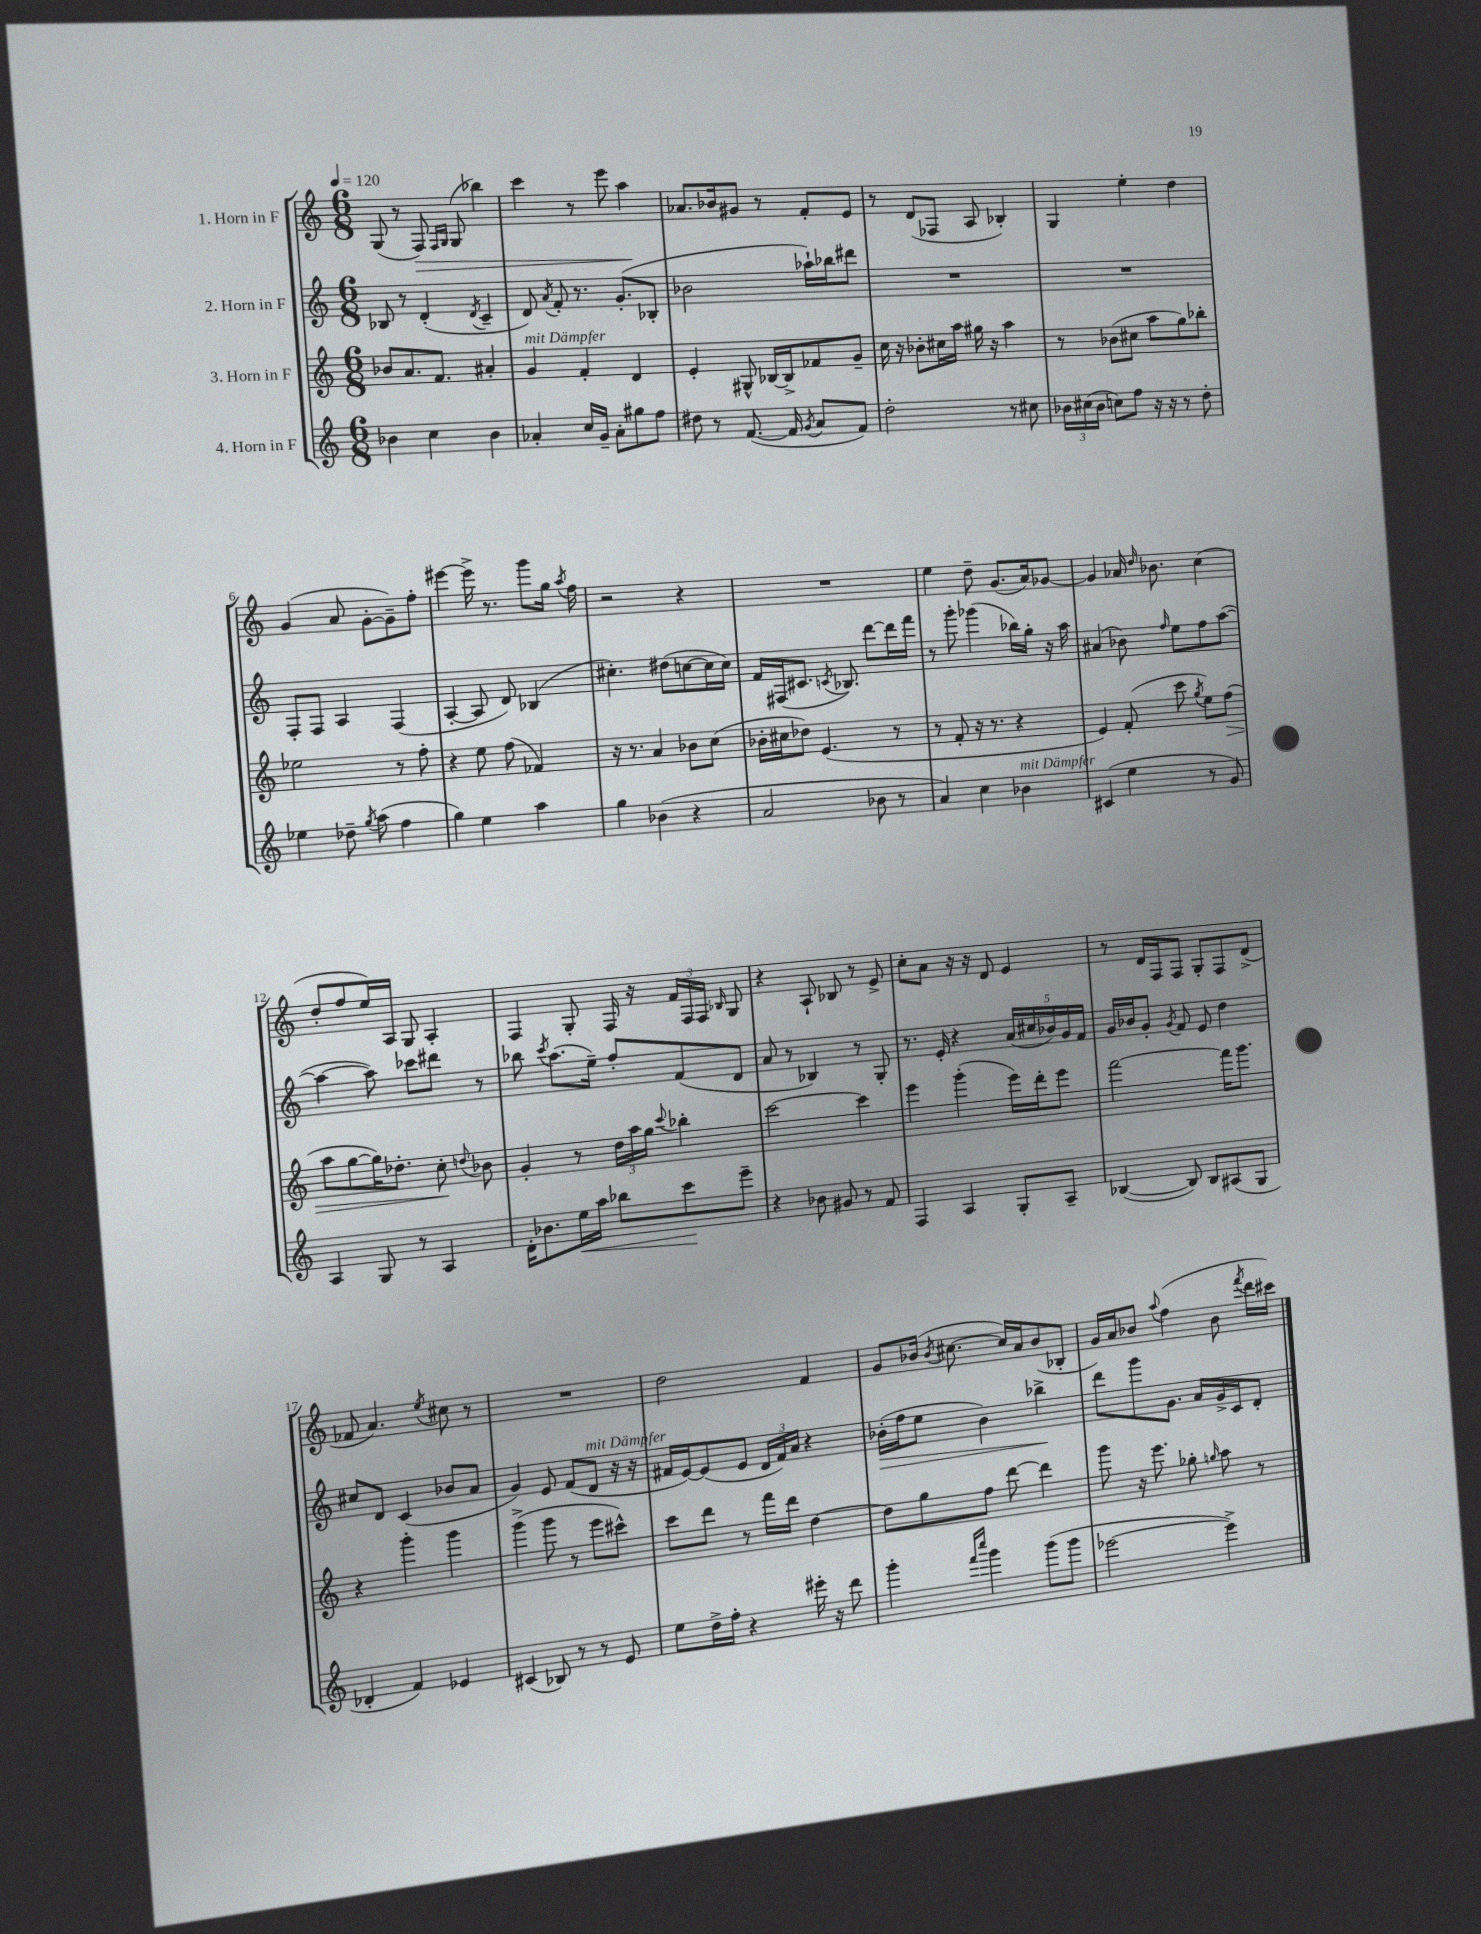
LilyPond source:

<<
\new StaffGroup <<
\new Staff = "s0" \with { instrumentName = "1. Horn in F" } {
    \clef treble \key c \major \numericTimeSignature \time 6/8 \tempo 4 = 120
    \autoBeamOff g8( r8 f8\>) \grace { f16[ g16] } g8( bes''4) |
    c'''4 r8 e'''8 a''4\! |
    aes'8.[ bes'16 gis'8] r8 f'8[-. e'8] |
    r8 d'8[( fes8] a8 bes4-.) |
    g4 e''4-. d''4 |
    g'4( a'8 g'8[~-. g'8--) f''8]-. |
    eis'''4~ eis'''16-> r8. g'''8[ g''16] \acciaccatura { a''8 } f''16 |
    r2 r4 |
    R2. |
    e''4 d''8-- g'8.[( a'16) ges'8]~ |
    ges'4 aes'16 \grace { d''16 } bes'8. c''4( |
    d''8[-. f''8 e''16) a16] g8 a4-. |
    f4 g8-. f16 r16 \tuplet 3/2 { f'16[ f16 f16] } \grace { bes16 } g8 |
    r4 a8-! bes8 r8 e'8-> |
    c''8[-. a'8] r16 r16 d'8 e'4 |
    r8 d'16[ f16 f8] g8[-. f8 d'8]->( |
    fes'8 a'4.) \acciaccatura { e''8 } cis''8 r8 |
    R2. |
    d''2 f'4 |
    g'8[ bes'16]( \acciaccatura { bes'8 } cis''8.~ cis''16[) a'16 bes'8( bes8]-. |
    g'16[) a'16 bes'8] \appoggiatura { a''8 } f''4( bes'8 \acciaccatura { f'''8 } d'''16[ cis'''16]) \bar "|." |
}
\new Staff = "s1" \with { instrumentName = "2. Horn in F" } {
    \clef treble \key c \major \numericTimeSignature \time 6/8
    \autoBeamOff bes8 r8 d'4-.( \acciaccatura { d'8 } c'4-- |
    d'8) \acciaccatura { a'8 } f'8-. r8. g'8.[-.( bes8]-. |
    bes'2 aes''16[-!) bes''16 dis'''8] |
    R2. |
    R2. |
    f8[-. f8] a4 f4( |
    a4~-. a8 d'8) bes4( |
    cis''4.-.) dis''8[( c''8~ c''16 c''16]) |
    f'16[ fis16( cis'8.] \acciaccatura { c'8 } bes8.) d'''8[~ d'''16 f'''16] |
    r8 g'''8-. ges'''4( bes''16[) g''16]-. r16 a''16 |
    ais'4( bes'8) \grace { f''16 } e''8[ f''8 a''8]~( |
    a''4~ a''8) ces'''8[ dis'''8] r8 |
    bes''8 \acciaccatura { c'''8 } a''8.[( e''16]--) f''8[-. f'8( d'8] |
    a'8 r8 bes4) r8 g8-. |
    r8. e'16-. r4 \tuplet 5/4 { a'16[( cis''16 bes'16) g'16 f'16] } |
    g'16[ bes'16 g'8]-. \acciaccatura { g'8 } f'8 e'8 d''4 |
    cis''8[ d'8] c'4( bes'8[ a'8] |
    g'4) e'8 f'8[( d'8]^\markup { \italic "mit Dämpfer" } r16 r16 |
    fis'16[ e'16~) e'8( e'8] \tuplet 3/2 { d'16[ fis'16) a'16] } r4 |
    bes'16[-.\>( f''16 e''8] bes'4) bes''4->\! |
    d'''8[ g'''8 g'8.] a'16[ g'16-> c'16 d'8]-. \bar "|." |
}
\new Staff = "s2" \with { instrumentName = "3. Horn in F" } {
    \clef treble \key c \major \numericTimeSignature \time 6/8
    \autoBeamOff bes'8[ a'8. f'8.] ais'4-. |
    g'4^\markup { \italic "mit Dämpfer" } f'4-. d'4 |
    e'4-. gis8-^ bes16[~ bes16-> fes'8 g'8]-- |
    c''16 r16 bes'8[-. cis''16 a''16] gis''16 r16 a''4 |
    r8 bes'8[( cis''8] a''8[ g''8) bes''8]-. |
    ees''2 r8 f''8-. |
    r4 e''8 f''8( fes'4) |
    r16 r8. a'4 bes'8[ c''8]( |
    bes'16[-. cis''16 des''8]) e'4.( r8 |
    r8 f'8-. r16 r8. r4 |
    e'4) f'8-.( c'''8 \acciaccatura { g''8 } e''8[) f''8]\>( |
    a''8[ g''8~ g''16) des''8.]-. c''8-.\! \appoggiatura { d''8 } bes'8 |
    g'4-. r8 \tuplet 3/2 { d''16[ a''16 g''16] } \appoggiatura { c'''8 } bes''4-. |
    c'''2~ c'''4 |
    e'''4 g'''4-.( e'''16[) d'''16-. e'''8] |
    f'''2~ f'''16[ g'''8.] |
    r4 g'''4-. g'''4 |
    g'''4->( g'''8 r8 e'''8[ cis'''8]-^) |
    c'''8[ d'''8] r8 f'''16[ d'''16] d''4~ |
    d''8[ g''8 f''8] d'''8~ d'''4 |
    g'''8 r16 e'''8. ges''8-. \grace { g''16 } a''8 r8 \bar "|." |
}
\new Staff = "s3" \with { instrumentName = "4. Horn in F" } {
    \clef treble \key c \major \numericTimeSignature \time 6/8
    \autoBeamOff bes'4 c''4 bes'4 |
    aes'4-. c''16[ g'16]-- aes'8[-. gis''8 f''8] |
    dis''8 r8 f'8.~( f'16 \acciaccatura { g'8 } a'8[ f'8]) |
    d''2-. r8 cis''8 |
    \tuplet 3/2 { bes'16[ cis''16( bes'16] } c''8[) f''8] r16 r16 r8 d''8-. |
    ees''4 des''8-- \acciaccatura { g''8 } a''8( f''4 |
    g''4) e''4 a''4 |
    g''4 bes'4( r4 |
    a'2 bes'8 r8 |
    a'4) c''4 bes'4^\markup { \italic "mit Dämpfer" } |
    cis'4( e''4 r8 g'8) |
    a4 g8 r8 a4 |
    d'16[-. bes'8. e''16\< a''16] bes''8[ c'''8\! e'''8]-- |
    r4 bes'8 gis'8 r8 f'8 |
    f4 a4 g8[-. a8]-- |
    bes4~( bes8) bes8[ ais8( g8] |
    des'4-. f'4) ees'4 |
    cis'4( bes8) r8 r8 e'8 |
    e''8[ d''16-> f''16]-. r4 eis'''16-. r16 d'''8 |
    g'''4-. \grace { f'''16[ c''''16] } g'''4 g'''8[( g'''8] |
    ees'''2~ ees'''4->) \bar "|." |
}
>>
>>
